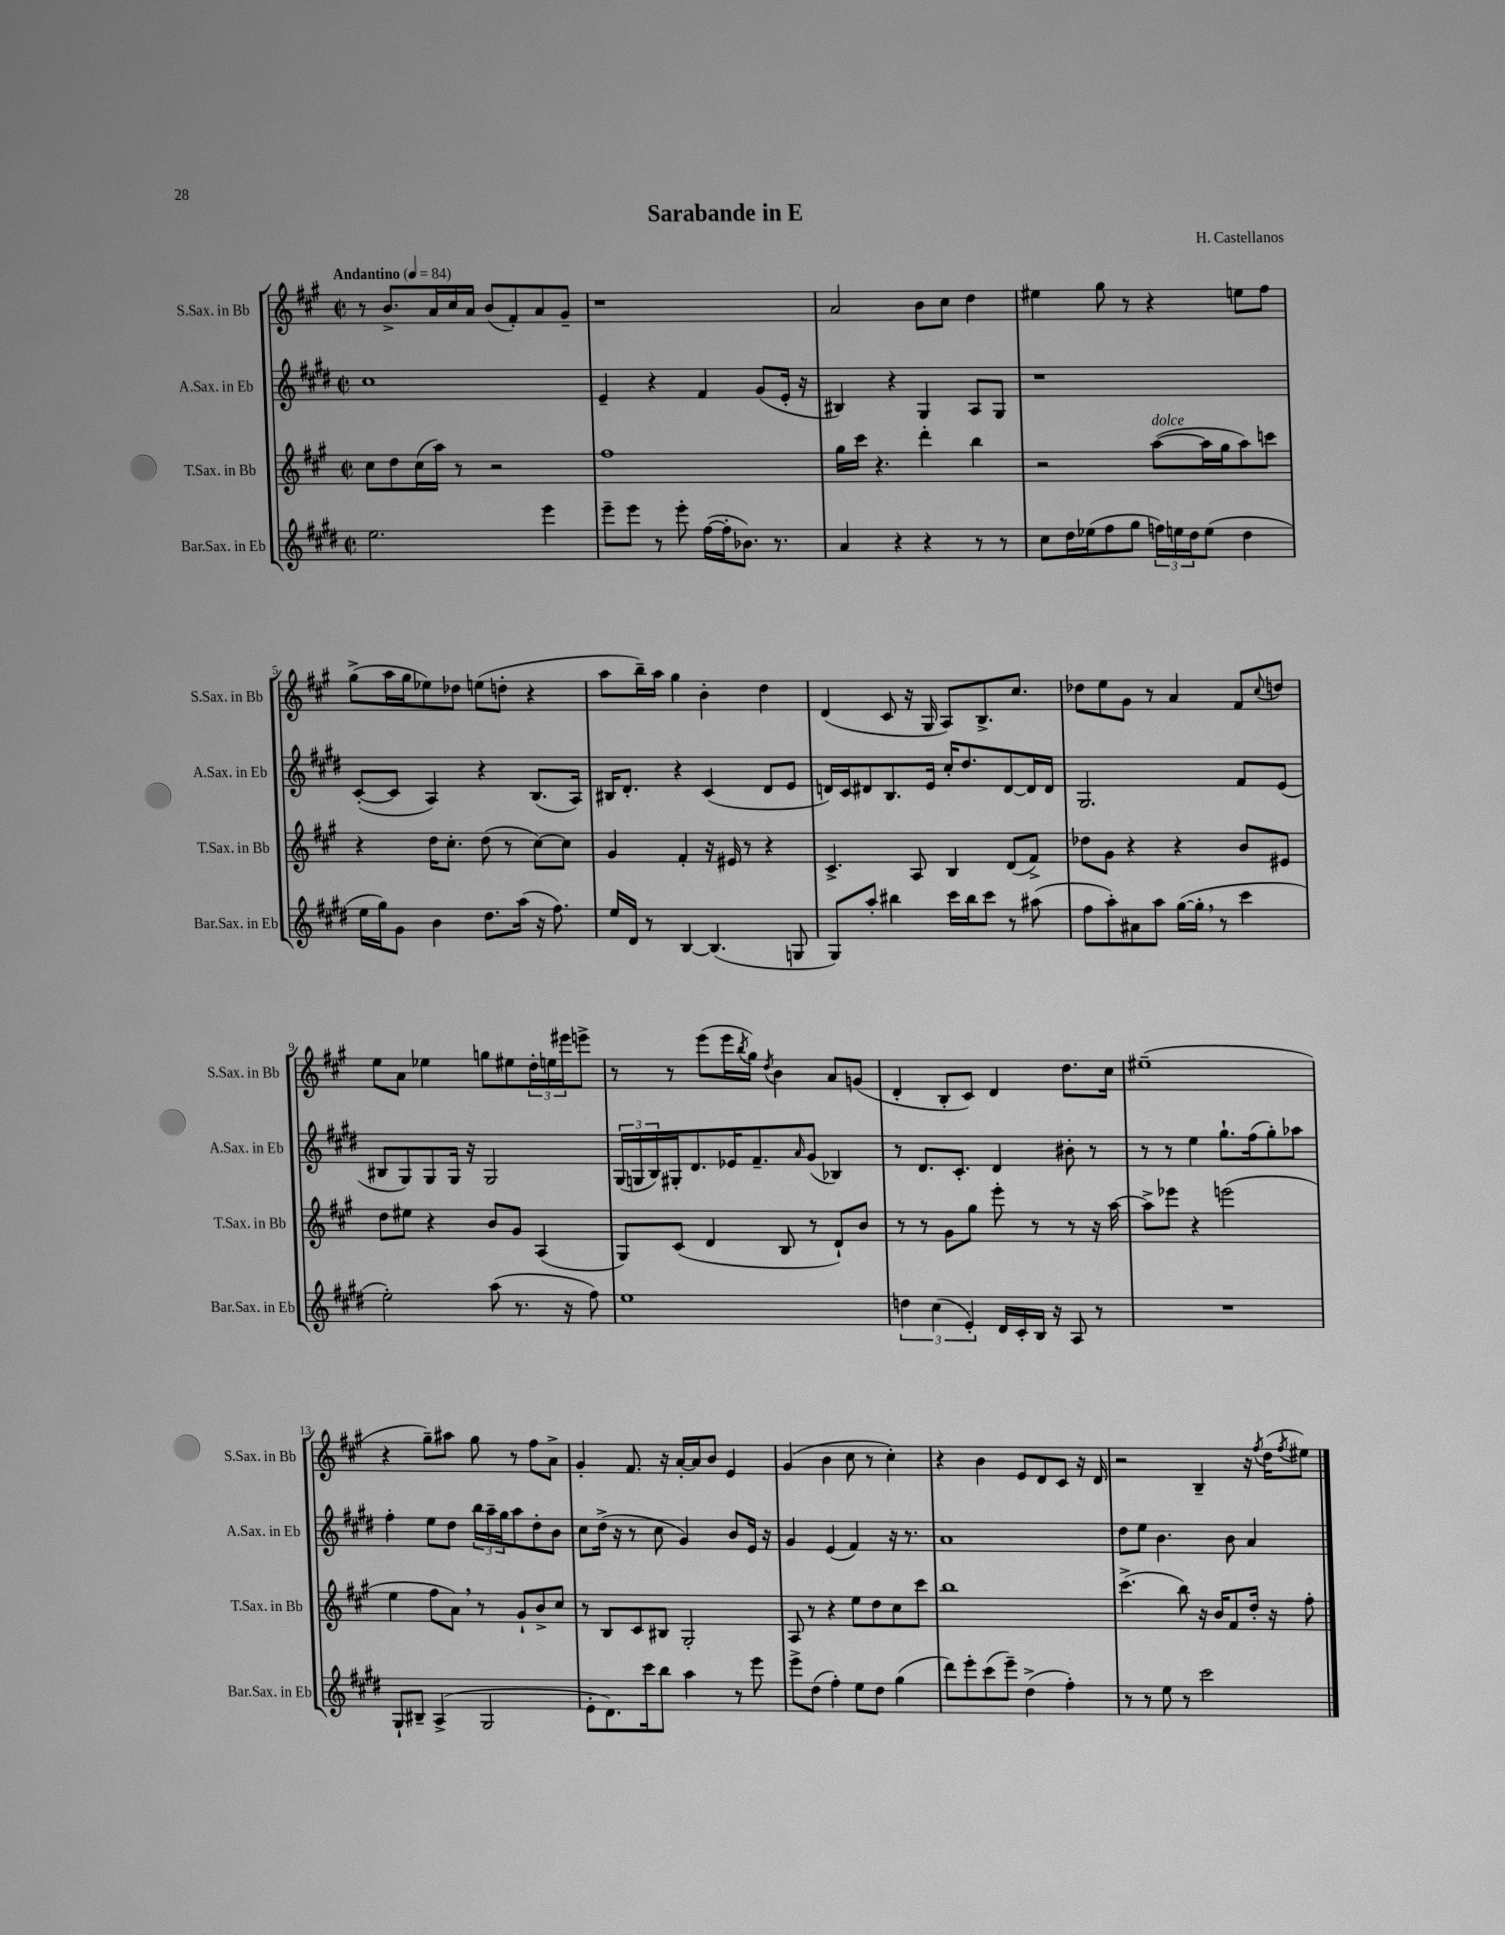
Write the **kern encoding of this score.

**kern	**kern	**kern	**kern
*part4	*part3	*part2	*part1
*staff4	*staff3	*staff2	*staff1
*I"Bar.Sax. in Eb	*I"T.Sax. in Bb	*I"A.Sax. in Eb	*I"S.Sax. in Bb
*I'Bar.Sax. in Eb	*I'T.Sax. in Bb	*I'A.Sax. in Eb	*I'S.Sax. in Bb
*clefG2	*clefG2	*clefG2	*clefG2
*k[f#c#g#d#]	*k[f#c#g#]	*k[f#c#g#d#]	*k[f#c#g#]
*M2/2	*M2/2	*M2/2	*M2/2
*met(c|)	*met(c|)	*met(c|)	*met(c|)
*MM84	*MM84	*MM84	*MM84
=1	=1	=1	=1
!	!	!	!LO:TX:a:B:t=Andantino
2.ee\	8cc#\L	1cc#	8r
.	8dd\	.	8.b^/L
.	(16cc#\L	.	.
.	16aa\JJ)	.	16a/L
.	8r	.	16cc#/
.	.	.	16a/JJ
.	2r	.	(8b/L
.	.	.	8f#'/)
4eee\	.	.	8a/
.	.	.	8g#~/J
=2	=2	=2	=2
8eee~\L	1ff#	4e~/	1r
8eee\J	.	.	.
8r	.	4r	.
8eee'\	.	.	.
([16ff#\LL	.	4f#/	.
16ff#'\J]	.	.	.
8.b-X\J)	.	.	.
.	.	(8g#/L	.
8.r	.	.	.
.	.	16e'/Jk	.
.	.	16r	.
=3	=3	=3	=3
4a/	16gg#\LL	4B#X/)	2a/
.	16ccc#\JJ	.	.
.	4.r	.	.
4r	.	4r	.
4r	4ddd'\	4G#/	8b\L
.	.	.	8cc#\J
8r	4bb\	8A/L	4dd\
8r	.	8G#/J	.
=4	=4	=4	=4
8cc#\L	2r	1r	4ee#X\
16dd#\L	.	.	.
(16ee-X\J	.	.	.
8ff#\	.	.	8gg#\
8gg#\J	.	.	8r
!	!LO:TX:a:i:t=dolce	!	!
24ffn\LL)	([8aa\L	.	4r
24een\	.	.	.
24dd#\J	.	.	.
(8ee\J	16aa\L]	.	.
.	16gg#\J	.	.
4dd#\	8aa\)	.	8een\L
.	8cccn\J	.	8ff#\J
!!LO:LB:g=z
=5	=5	=5	=5
16ee\LL	4r	([8c#'/L	(8gg#^\L
16gg#\J)	.	.	.
8g#\J	.	8c#/J]	16aa\L
.	.	.	16gg#\J
4b\	16dd\KL	4A/)	8ee-X\)
.	8.cc#'\J	.	.
.	.	.	8dd-X\J
8.dd#\L	(8dd\	4r	(8een\L
.	8r	.	8ddn'\J
(16aa\Jk	.	.	.
16r	[8cc#\L)	(8.B/L	4r
8.ff#\)	.	.	.
.	8cc#\J]	.	.
.	.	16A/Jk)	.
=6	=6	=6	=6
16ee/LL	4g#/	16B#X/KL	8aa\L
16d#/JJ	.	8.d#'/J	.
8r	.	.	16bb~\L)
.	.	.	16aa\JJ
[4B/	4f#'/	4r	4gg#\
(4.B/]	16r	(4c#/	4b'\
.	16e#X/	.	.
.	8r	.	.
.	4r	8d#/L	4dd\
8Gn/	.	8e/J	.
=7	=7	=7	=7
8G#/L)	4.c#^/	16dn/LL)	(4d/
.	.	16c#/J	.
8aa'/J	.	8d#X/	.
4bb#X\	.	8.B/	8c#/
.	8A/	.	16r
.	.	16e/Jk	16G#/
16ccc#\LL	4B/	16cc#'/KL	8A/L)
16bb#\J	.	8.dd#/	.
8ccc#\J	.	.	8.B^/
8r	(8d/L	[8d#/	.
.	.	.	8.cc#/J
(8aa#X\	8f#^/J)	16d#/L]	.
.	.	16d#/JJ	.
=8	=8	=8	=8
8ff#\L	8dd-X\L	2.G#/	8dd-X\L
8aa'\)	8g#\J	.	8ee\
8a#X\	4r	.	8g#\J
8aa\J	.	.	8r
([16gg#\LL	4r	.	4a/
16gg#',\JJ]	.	.	.
8r	.	.	.
4ccc#\	8b/L	8f#/L	8f#/L
.	.	.	8qqcc#/
.	8e#X/J	(8e/J	8ddn/J
!!LO:LB:g=z
=9	=9	=9	=9
2ee'\)	8dd\L	8B#X/L	8ee\L
.	8ee#X\J	8G#/)	8a\J
.	4r	8G#/	4ee-X\
.	.	16G#/Jk	.
.	.	16r	.
(8aa\	8b/L	2G#/	8ggn\L
8.r	8g#/J	.	8ee#X\
.	(4A/	.	24dd'\L
.	.	.	24een\
16r	.	.	.
.	.	.	24eee#X\J
8ff#\)	.	.	8eeen^\J
=10	=10	=10	=10
1ee	8G#/L)	(24G#/LL	8r
.	.	24Gn/	.
.	.	24B/)	.
.	(8c#/J	16G#X'/J	8r
.	.	8.d#/	.
.	4d/	.	(8eee\L
.	.	16e-X/K	16eee\L
.	.	.	8qbb/
.	.	8.f#~/	16gg#\JJ)
.	.	.	8qdd/
.	8B/	.	4b\
.	.	16qqa/	.
.	8r	(8g#/J	.
.	8d`/L)	4B-X/)	8a/L
.	8b/J	.	(8gn/J
=11	=11	=11	=11
6ddn\	8r	8r	4d'/
.	8r	8.d#/L	.
(6cc#\	.	.	.
.	8g#\L	.	8B'/L
.	.	8.c#'/J	.
6e'/)	.	.	.
.	8gg#\J	.	8c#/J)
16d#/LL	8eee'\	4d#/	4d/
16c#'/	.	.	.
16B/JJ	8r	.	.
16r	.	.	.
8A/	8r	8b#X'\	8.dd\L
8r	16r	8r	.
.	[16aa\	.	16cc#\Jk
=12	=12	=12	=12
1r	8aa^\L]	8r	(1ee#X~
.	8eee-X\J	8r	.
.	4r	4ee\	.
.	(2eeen\	8.gg#`\L	.
.	.	(16ff#\k	.
.	.	8gg#'\)	.
.	.	8aa-X\J	.
!!LO:LB:g=z
=13	=13	=13	=13
8G#`/L	4ee\	4ff#'\	4r
8B#X~/J	.	.	.
(4A^/	8ff#\L	8ee\L	8gg#~\L)
.	8a,\J)	8dd#\J	8aa#X\J
2G#/	8r	24bb\LL	8gg#\
.	.	24aa~\	.
.	.	24gg#\J	.
.	8g#`/L	8aa\	8r
.	8b^/	8dd#'\	8ff#\L
.	8cc#/J	8b\J	8a^\J
=14	=14	=14	=14
8e'\L	8r	8cc#\L	4g#'/
8.d#\)	8B/L	(16dd#^\Jk	.
.	.	16r	.
.	8c#/	8r	8.f#/
16ccc#\k	.	.	.
8bb\J	8B#X/J	8cc#\	.
.	.	.	16r
4aa\	2G#'/	4g#/)	[16a'/LL
.	.	.	16a/J]
.	.	.	8b/J
8r	.	8b/L	4e/
8eee\	.	16e/Jk	.
.	.	16r	.
=15	=15	=15	=15
8eee^\L	8A/	4g#/	(4g#/
(8dd#\J	8r	.	.
4ff#'\)	4r	(4e/	4b\
8ee\L	8ee\L	4f#/)	8cc#\
8dd#\J	8dd\	.	8r
(4gg#\	8cc#\	16r	4cc#'\)
.	.	8.r	.
.	8ccc#\J	.	.
=16	=16	=16	=16
8ddd#\L)	1bb	1a	4r
8eee'\	.	.	.
(8ccc#\	.	.	4b\
8eee~\J)	.	.	.
(4dd#^\	.	.	8e/L
.	.	.	8d/
4ff#'\)	.	.	8c#/J
.	.	.	16r
.	.	.	16d/
=17	=17	=17	=17
8r	(4.ccc#^\	8dd#\L	2r
8r	.	8ee\J	.
8ee\	.	4.b\	.
8r	8bb\)	.	.
2ccc#\	16r	.	4B~/
.	16b/KL	.	.
.	8f#/	8b\	.
.	16dd'/Jk	4a/	16r
.	.	.	8qff#/
.	16r	.	(16dd\KL
.	.	.	8qff#/
.	8ff#'\	.	8ee#X\J)
==	==	==	==
*-	*-	*-	*-
